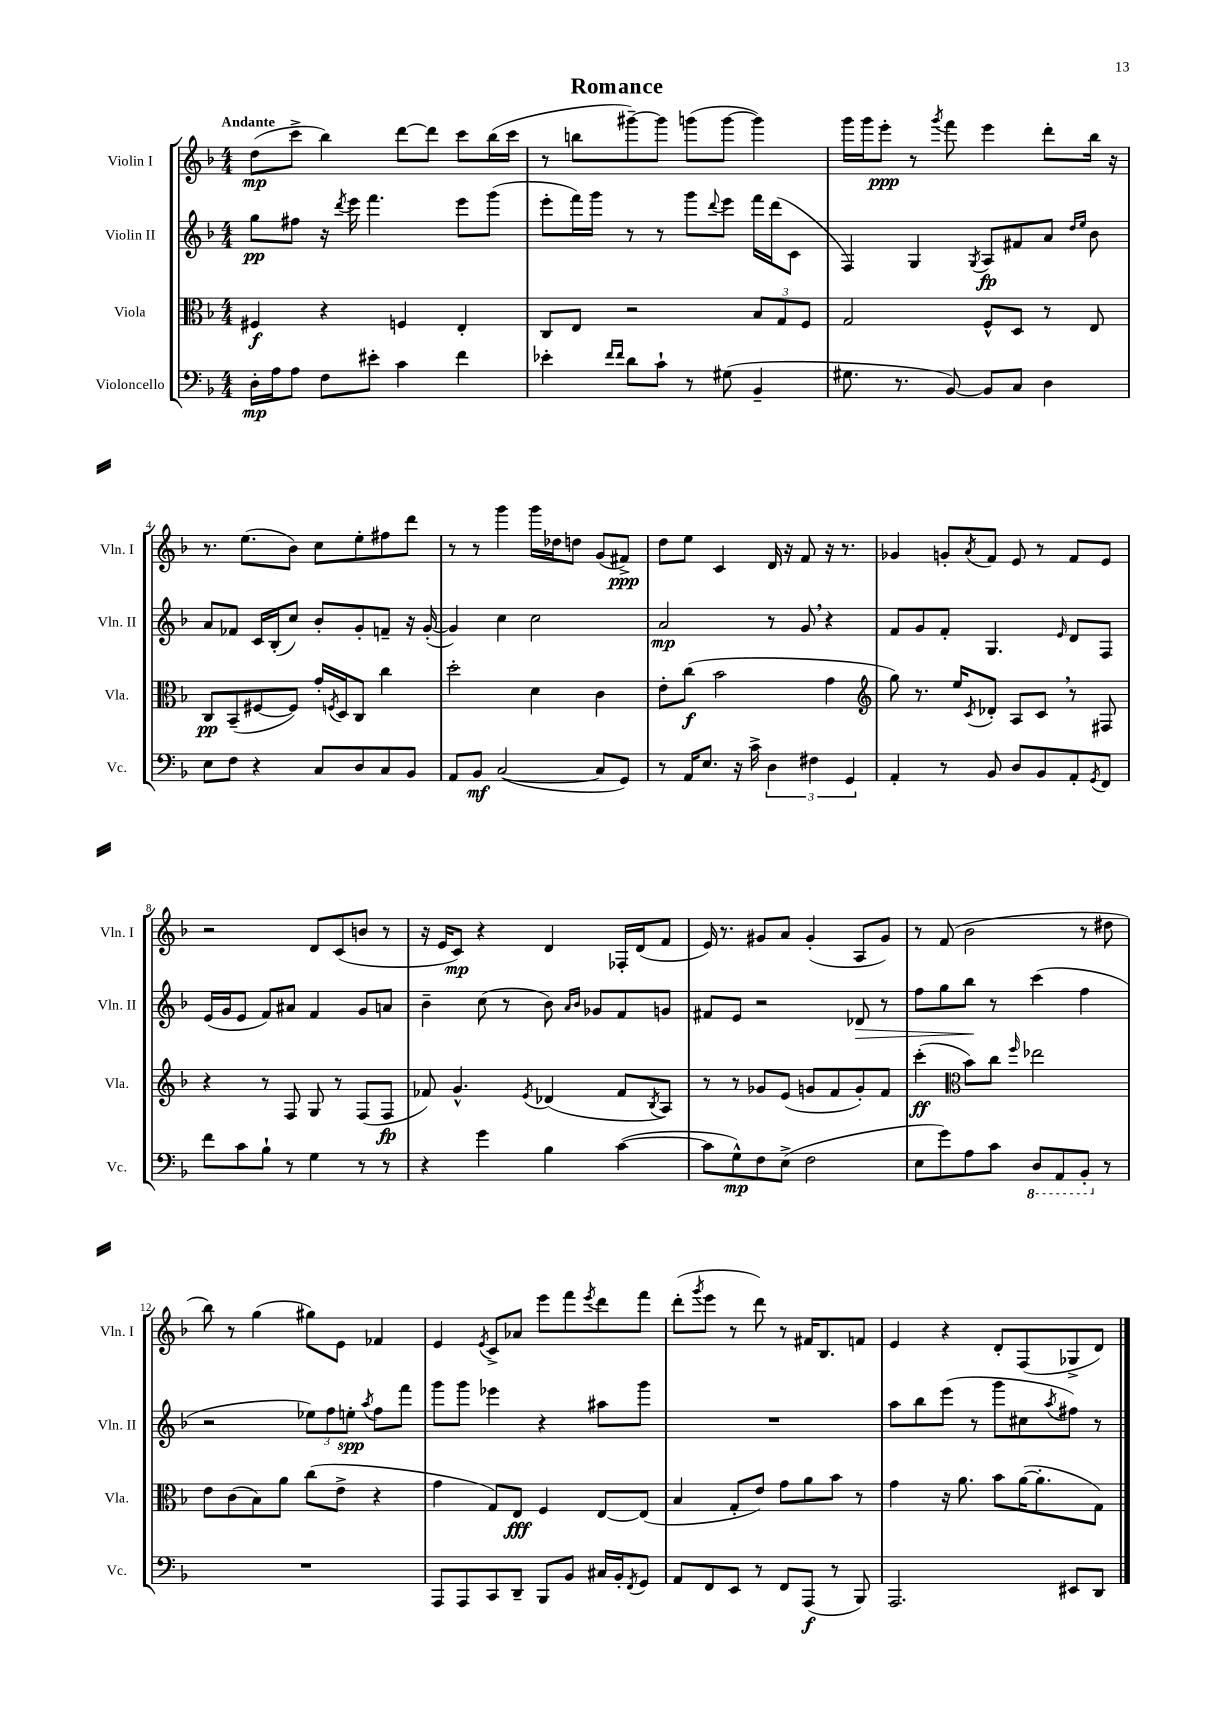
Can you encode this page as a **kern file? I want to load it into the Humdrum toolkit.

**kern	**kern	**kern	**kern
*staff4	*staff3	*staff2	*staff1
*clefF4	*clefC3	*clefG2	*clefG2
*k[b-]	*k[b-]	*k[b-]	*k[b-]
*M4/4	*M4/4	*M4/4	*M4/4
16D'\LL	4F#/	8gg\L	(8dd\L
16A\J	.	.	.
8A\J	.	8ff#\J	8ccc^\J
8F\L	4r	16r	4bb-\)
.	.	8qddd/	.
.	.	16eee\	.
8e#'\J	.	4.fff\	.
4c\	4F/	.	[8ddd\L
.	.	.	8ddd\]J
4f\	4E'/	8eee\L	8ccc\L
.	.	(8ggg\J	(16bb-\L
.	.	.	16ccc\JJ
=	=	=	=
4e-'\	8C/L	8eee'\L	8r
.	8E/J	16fff\L)	8bb\L
.	.	16ggg\JJ	.
16qqf/LL	.	.	.
16qqf/JJ	.	.	.
8d\L	2r	8r	[8ggg#~\)
8c`\J	.	8r	8ggg#\]J
8r	.	8ggg\L	(8ggg\L
.	.	8qqddd/	.
(8G#\	.	8eee\J	[8ggg\J
4BB-~/	12B-/L	16fff\LL	4ggg\])
.	.	(16ddd\J	.
.	12G/	.	.
.	.	8c\J	.
.	12F/J	.	.
=	=	=	=
8.G#\	2G/	4F/)	16ggg\LL
.	.	.	16ggg\J
.	.	.	8eee'\J
8.r	.	.	.
.	.	4G/	8r
.	.	.	8qggg/
[8BB-/)	.	.	8fff\
.	.	8qG/	.
8BB-/]L	8F^^/L	8A/L	4eee\
8C/J	8D/J	8f#/	.
4D\	8r	8a/J	8ddd'\L
.	.	16qqdd/LL	.
.	.	16qqee/JJ	.
.	8E/	8b-\	16bb-\Jk
.	.	.	16r
=	=	=	=
8E\L	8C/L	8a/L	8.r
8F\J	(8BB-~/	8f-/J	.
.	.	.	(8.ee\L
4r	[8F#/	16c/LL	.
.	.	(16B-'/J	.
.	8F#/]J)	8cc/J)	8b-\J)
8C/L	16g'/LL	8b-'/L	8cc\L
.	8qF/	.	.
.	16D/J	.	.
8D/	8C/J	8g'/	8ee'\
8C/	4cc\	8f~/J	8ff#\
8BB-/J	.	16r	8ddd\J
.	.	([16g'/	.
=	=	=	=
8AA/L	2dd'\	4g/])	8r
8BB-/J	.	.	8r
([2C/	.	4cc\	4ggg\
.	4d\	2cc\	16ggg\LL
.	.	.	16dd-\J
.	.	.	8dd\J
8C/]L	4c\	.	(8g/L
8GG/J)	.	.	8f#^/J)
=	=	=	=
8r	8e'\L	2a/	8dd\L
16AA/LK	(8cc\J	.	8ee\J
8.E/J	.	.	.
.	2b-\	.	4c/
16r	.	.	.
16c^\	.	.	.
6D\	.	8r	16d/
.	.	.	16r
.	.	8g/	8f/
6F#\	.	.	.
.	4g\	4r	16r
.	.	.	8.r
6GG/	.	.	.
=	=	=	=
*	*clefG2	*	*
4AA'/	8gg\)	8f/L	4g-/
.	8.r	8g/	.
8r	.	8f'/J	8g'/L
.	16ee/LK	.	.
.	8qc/	.	8qa/
8BB-/	8d-'/J	4.G/	8f/J
8D/L	8A/L	.	8e/
8BB-/	8c/J	.	8r
.	.	16qqe/	.
8AA'/	8r	8d/L	8f/L
8qGG/	.	.	.
8FF/J	8F#/	8F/J	8e/J
=	=	=	=
8f\L	4r	(16e/LL	2r
.	.	16g/J	.
8c\	.	8e/J	.
8B-`\J	8r	8f/L)	.
8r	8F/	8a#/J	.
4G\	8G/	4f/	8d/L
.	8r	.	(8c/
8r	(8F/L	8g/L	8b/J
8r	8F/J	8a/J	8r
=	=	=	=
4r	8f-/)	4b-~\	16r
.	.	.	16e/LK
.	4.g^^/	.	8c/J)
4g\	.	(8cc\	4r
.	.	8r	.
.	8qe/	.	.
4B-\	(4d-/	8b-\)	4d/
.	.	16qqa/LL	.
.	.	16qqb-/JJ	.
.	.	8g-/L	.
([4c\	8f-/L	8f/	16F-'/LL
.	.	.	(16d/J
.	8qB-/	.	.
.	8A/J)	8g/J	8f/J
=	=	=	=
8c\]L	8r	8f#/L	16e/)
.	.	.	8.r
8G^^\)	8r	8e/J	.
8F\	8g-/L	2r	8g#/L
(8E^\J	(8e/J	.	8a/J
2F\	8g/L	.	(4g#'/
.	8f/	.	.
.	8g'/)	8d-/	8A/L
.	8f/J	8r	8g#/J)
=	=	=	=
8E\L	(4ccc'\	8ff\L	8r
8g\)	.	8gg\	(8f/
*	*clefC3	*	*
8A\	8b-\L)	8bb-\J	2b-\
8c\J	8cc\J	8r	.
.	16qqff/	.	.
8DD/L	2ee-\	(4ccc\	.
8AAA/	.	.	.
8BBB-'/J	.	4ff\	8r
8r	.	.	8dd#\
=	=	=	=
1r	8e\L	2r	8bb-\)
.	(8c\	.	8r
.	8B-\)	.	(4gg\
.	8a\J	.	.
.	(8cc\L	12ee-\L)	8gg#\L)
.	.	12ff\	.
.	8e^\J	.	8e\J
.	.	12ee'\J	.
.	.	8qaa/	.
.	4r	8ff\L	4f-/
.	.	8fff\J	.
=	=	=	=
8AAA/L	4g\	8ggg\L	4e/
8AAA/	.	8ggg\J	.
.	.	.	8qe/
8CC/	8G/L)	4eee-\	8c^/L
8DD~/J	8E/J	.	8a-/J
8BBB-/L	4F/	4r	8eee\L
8BB-/J	.	.	8fff\
.	.	.	8qeee/
16C#/LL	[8E/L	8aa#\L	8ddd\
16BB-'/J	.	.	.
8qFF/	.	.	.
8GG/J	(8E/]J	8ggg\J	8fff\J
=	=	=	=
8AA/L	4B-/	1r	(8ddd'\L
.	.	.	8qggg/
8FF/	.	.	8eee\J
8EE/J	8G'/L	.	8r
8r	8e/J)	.	8ddd\)
8FF/L	8g\L	.	8r
(8AAA/J	8a\	.	16f#/LK
.	.	.	8.B-/
8r	8b-\J	.	.
8BBB-/)	8r	.	8f/J
=	=	=	=
2.AAA/	4g\	8aa\L	4e/
.	.	8bb-\	.
.	16r	(8eee\J	4r
.	8.a\	.	.
.	.	8r	.
.	8b-\L	8ggg\L	8d'/L
.	([16a\K	8cc#\	(8F/
.	8.a'\]	.	.
.	.	8qaa/	.
8EE#/L	.	8ff#\J)	8G-^/
8DD/J	8G\J)	8r	8d/J)
==	==	==	==
*-	*-	*-	*-
